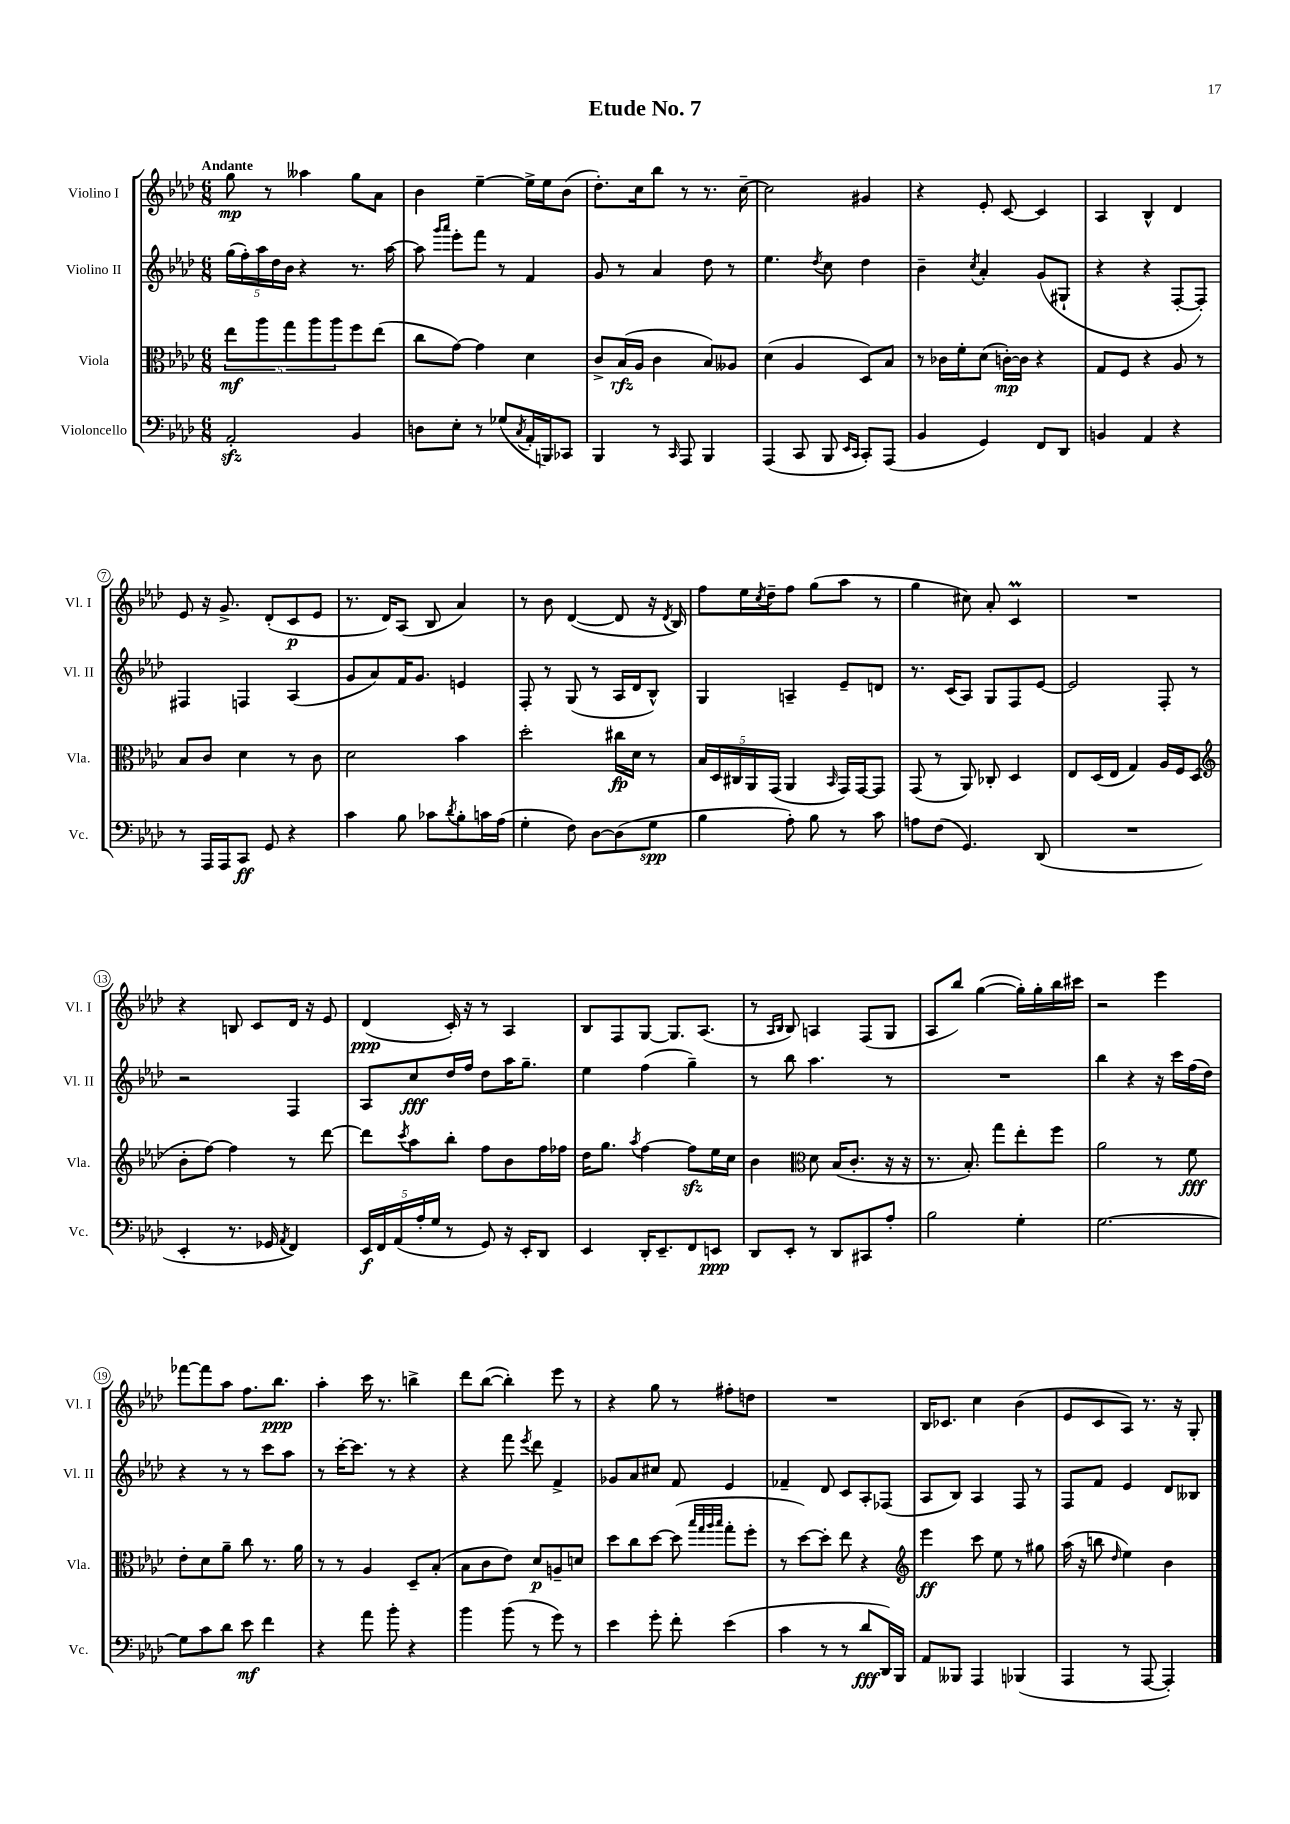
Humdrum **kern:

**kern	**kern	**kern	**kern
*staff4	*staff3	*staff2	*staff1
*clefF4	*clefC3	*clefG2	*clefG2
*k[b-e-a-d-]	*k[b-e-a-d-]	*k[b-e-a-d-]	*k[b-e-a-d-]
*M6/8	*M6/8	*M6/8	*M6/8
2AA-'/	10ee-\L	(20gg\LL	8gg\
.	.	20ff'\)	.
.	10aa-\	20aa-\	.
.	.	.	8r
.	.	20dd-\	.
.	10gg\	20b-\JJ	.
.	.	4r	4aa--\
.	10aa-\	.	.
.	10aa-\	.	.
4BB-/	8ff\	8.r	8gg\L
.	(8ee-\J	.	8a-\J
.	.	[16aa-\	.
=	=	=	=
8D\L	8cc\L	8aa-\]	4b-\
.	.	16qqggg/LL	.
.	.	16qqaaa-/JJ	.
8E-'\J	[8g\J)	8eee-'\L	.
8r	4g\]	8fff\J	[4ee-~\
(8G-/L	.	8r	.
8qC/	.	.	.
16AA-'/L	4d-\	4f/	16ee-^\]LL
16BBB/J)	.	.	16ee-\J
8CC-/J	.	.	(8b-\J
=	=	=	=
4BBB-/	8c^/L	8g/	8.dd-'\L)
.	(16B-/L	8r	.
.	16A-/JJ	.	16cc\k
8r	4c\	4a-/	8bb-\J
16qqCC/	.	.	.
8AAA-/	.	.	8r
4BBB-/	8B-/L)	8dd-\	8.r
.	8A--/J	8r	.
.	.	.	[16cc~\
=	=	=	=
(4AAA-/	(4d-\	4.ee-\	2cc\]
8CC/	4A-/	.	.
.	.	8qdd-/	.
8BBB-/	.	8cc\	.
16qqEE-/LL	.	.	.
16qqCC/JJ	.	.	.
8CC'/L)	8D-/L)	4dd-\	4g#/
(8AAA-/J	8B-/J	.	.
=	=	=	=
4BB-/	8r	4b-~\	4r
.	16c-\LL	.	.
.	16f'\J	.	.
.	.	8qcc/	.
4GG/)	(8d-\J	4a-'/	8e-'/
.	[16c'\LL)	.	[8c/
.	16c\]JJ	.	.
8FF/L	4r	(8g/L	4c/]
8DD-/J	.	8G#`/J	.
=	=	=	=
4BB/	8G/L	4r	4A-/
.	8F/J	.	.
4AA-/	4r	4r	4B-^^/
4r	8A-/	[8F'/L	4d-/
.	8r	8F'/]J)	.
=	=	=	=
8r	8B-/L	4F#/	8e-/
16AAA-/LL	8c/J	.	16r
16AAA-/J	.	.	8.g^/
8CC/J	4d-\	4F/	.
8GG/	.	.	(8d-'/L
4r	8r	(4A-/	8c/
.	8c\	.	8e-/J
=	=	=	=
4c\	2d-\	8g/L	8.r
.	.	8a-/)	.
.	.	.	16d-/LK)
8B-\	.	16f/K	(8A-/J
.	.	8.g/J	.
8c-\L	.	.	8B-/
8qd-/	.	.	.
8B-'\	4b-\	4e/	4a-/)
16c\L	.	.	.
(16A-\JJ	.	.	.
=	=	=	=
4G'\	2dd-'\	8F'/	8r
.	.	8r	8b-\
8F\)	.	(8G/	([4d-/
[8D-\L	.	8r	.
(8D-\]	16cc#\LL	16A-/LL	8d-/]
.	16d-\JJ	16d-/J	.
8G\J	8r	8B-^^/J)	16r
.	.	.	8qd-/
.	.	.	16B-/)
=	=	=	=
4B-\	20B-/LL	4G/	8ff\L
.	20D-/	.	.
.	20C#/	.	.
.	.	.	16ee-\L
.	20AA-/	.	.
.	.	.	8qcc/
.	.	.	16dd-~\J
.	(20GG/JJ	.	.
8A-'\)	4AA-/	4A~/	8ff\J
8B-\	.	.	(8gg\L
.	16qqBB-/	.	.
8r	16GG/LL)	8e-~/L	8aa-\J
.	[16GG/J	.	.
8c\	8GG/]J	8d/J	8r
=	=	=	=
8A\L	(8GG/	8.r	4gg\
(8F\J	8r	.	.
.	.	(16c/LK	.
4.GG/)	8AA-/)	8A-/J)	8cc#\)
.	8C-'/	8G/L	8a-'/
.	4D-/	8F/	4c/
(8DD-/	.	[8e-/J	.
=	=	=	=
2.r	8E-/L	2e-/]	2.r
.	(16D-/L	.	.
.	16E-/JJ	.	.
.	4G/)	.	.
.	16A-/LL	8F'/	.
.	16F/J	.	.
.	(8D-/J	8r	.
=	=	=	=
*	*clefG2	*	*
4EE-'/	8b-'\L	2r	4r
.	[8ff\J)	.	.
8.r	4ff\]	.	8B/
.	.	.	8c/L
16GG-/	.	.	.
8qAA-/	.	.	.
4FF/)	8r	4F/	16d-/Jk
.	.	.	16r
.	[8ddd-\	.	8e-/
=	=	=	=
20EE-/LL	8ddd-\]L	8A-/L	(4d-/
20FF/	.	.	.
(20AA-/	.	.	.
.	8qccc/	.	.
.	8aa-\	8cc/	.
20A-'/	.	.	.
20G/JJ	.	.	.
8r	8bb-'\J	16dd-/L	16c'/)
.	.	16ff/JJ	16r
8GG/)	8ff\L	8dd-\L	8r
16r	8b-\	16aa-\K	4A-/
16EE-'/LK	.	8.gg~\J	.
8DD-/J	16ff\L	.	.
.	16ff-\JJ	.	.
=	=	=	=
4EE-/	16dd-\LK	4ee-\	8B-/L
.	8.gg\J	.	.
.	.	.	8F/
.	8qaa-/	.	.
16DD-'/LK	[4ff\	(4ff\	[8G/J
8.EE-~/	.	.	.
.	.	.	8.G/]L
8FF/	8ff\]L	4gg~\)	.
.	.	.	(8.A-/J
8EE/J	16ee-\L	.	.
.	16cc\JJ	.	.
=	=	=	=
8DD-/L	4b-\	8r	8r
.	.	.	16qqA-/LL
.	.	.	16qqB-/JJ
8EE-'/J	.	8bb-\	8B-/)
*	*clefC3	*	*
8r	8d-\	4.aa-\	4A/
8DD-/L	(16B-/LK	.	.
.	8.c'/J	.	.
8CC#/	.	.	(8F/L
8A-'/J	16r	8r	8G/J
.	16r	.	.
=	=	=	=
2B-\	8.r	2.r	8A-/L
.	.	.	8bb-/J)
.	8.B-'/)	.	.
.	.	.	([4gg\
.	8gg\L	.	.
4G'\	8ee-'\	.	16gg'\]LL)
.	.	.	16gg'\
.	8ff\J	.	16bb-\
.	.	.	16ccc#\JJ
=	=	=	=
[2.G\	2a-\	4bb-\	2r
.	.	4r	.
.	8r	16r	4eee-\
.	.	16ccc\LL	.
.	8f\	(16ff\	.
.	.	16dd-\JJ)	.
=	=	=	=
8G\]L	8e-'\L	4r	[8fff-\L
8c\	8d-\	.	8fff-\]
8d-\J	8a-~\J	8r	8aa-\J
8e-\	8cc\	8r	8.ff\L
4f\	8.r	8ccc\L	.
.	.	.	8.bb-\J
.	.	8aa-\J	.
.	16a-\	.	.
=	=	=	=
4r	8r	8r	4aa-'\
.	8r	[16ccc'\LK	.
.	.	8.ccc\]J	.
8a-\	4A-/	.	16ccc\
.	.	.	8.r
8b-'\	.	8r	.
4r	8D-~/L	4r	4bb^\
.	(8B-'/J	.	.
=	=	=	=
4b-\	8B-\L	4r	8ddd-\L
.	8c\	.	([8bb-\J
(8b-\	8e-\J)	8fff\	4bb-'\])
.	.	8qeee-/	.
8r	8d-/L	8ddd-\	.
8g\)	8A~/	4f^/	8eee-\
8r	8d/J	.	8r
=	=	=	=
4e-\	8dd-\L	8g-/L	4r
.	8cc\	8a-/	.
8g'\	[8dd-\J	8cc#/J	8gg\
8f'\	(8dd-\]	8f/	8r
.	32qqbb-/LLL	.	.
.	32qqgg/	.	.
.	32qqaa-/	.	.
.	32qqbb-/JJJ	.	.
(4e-\	8gg'\L	4e-/	8ff#'\L
.	8ff'\J	.	8dd\J
=	=	=	=
4c\	8r	4f-~/	2.r
.	[8dd-\L)	.	.
8r	8dd-'\]J	8d-/	.
8r	8ee-\	8c/L	.
8d-/L	4r	8A-'/	.
16DD-/L)	.	(8F-/J	.
16BBB-/JJ	.	.	.
=	=	=	=
*	*clefG2	*	*
8AA-/L	4eee-\	8A-/L	16B-/LK
.	.	.	8.c-/J
8BBB--/J	.	8B-/J)	.
4AAA-/	8ccc\	4A-/	4cc\
.	8ee-\	.	.
(4BBB-/	8r	8F/	(4b-\
.	8gg#\	8r	.
=	=	=	=
4AAA-/	(16aa-\	8F/L	8e-/L
.	16r	.	.
.	8bb\	8f/J	8c/
.	16qqdd-/	.	.
8r	4ee-\)	4e-/	8A-/J)
[8AAA-/	.	.	8.r
4AAA-'/])	4b-\	8d-/L	.
.	.	.	16r
.	.	8B--/J	8G'/
==	==	==	==
*-	*-	*-	*-
